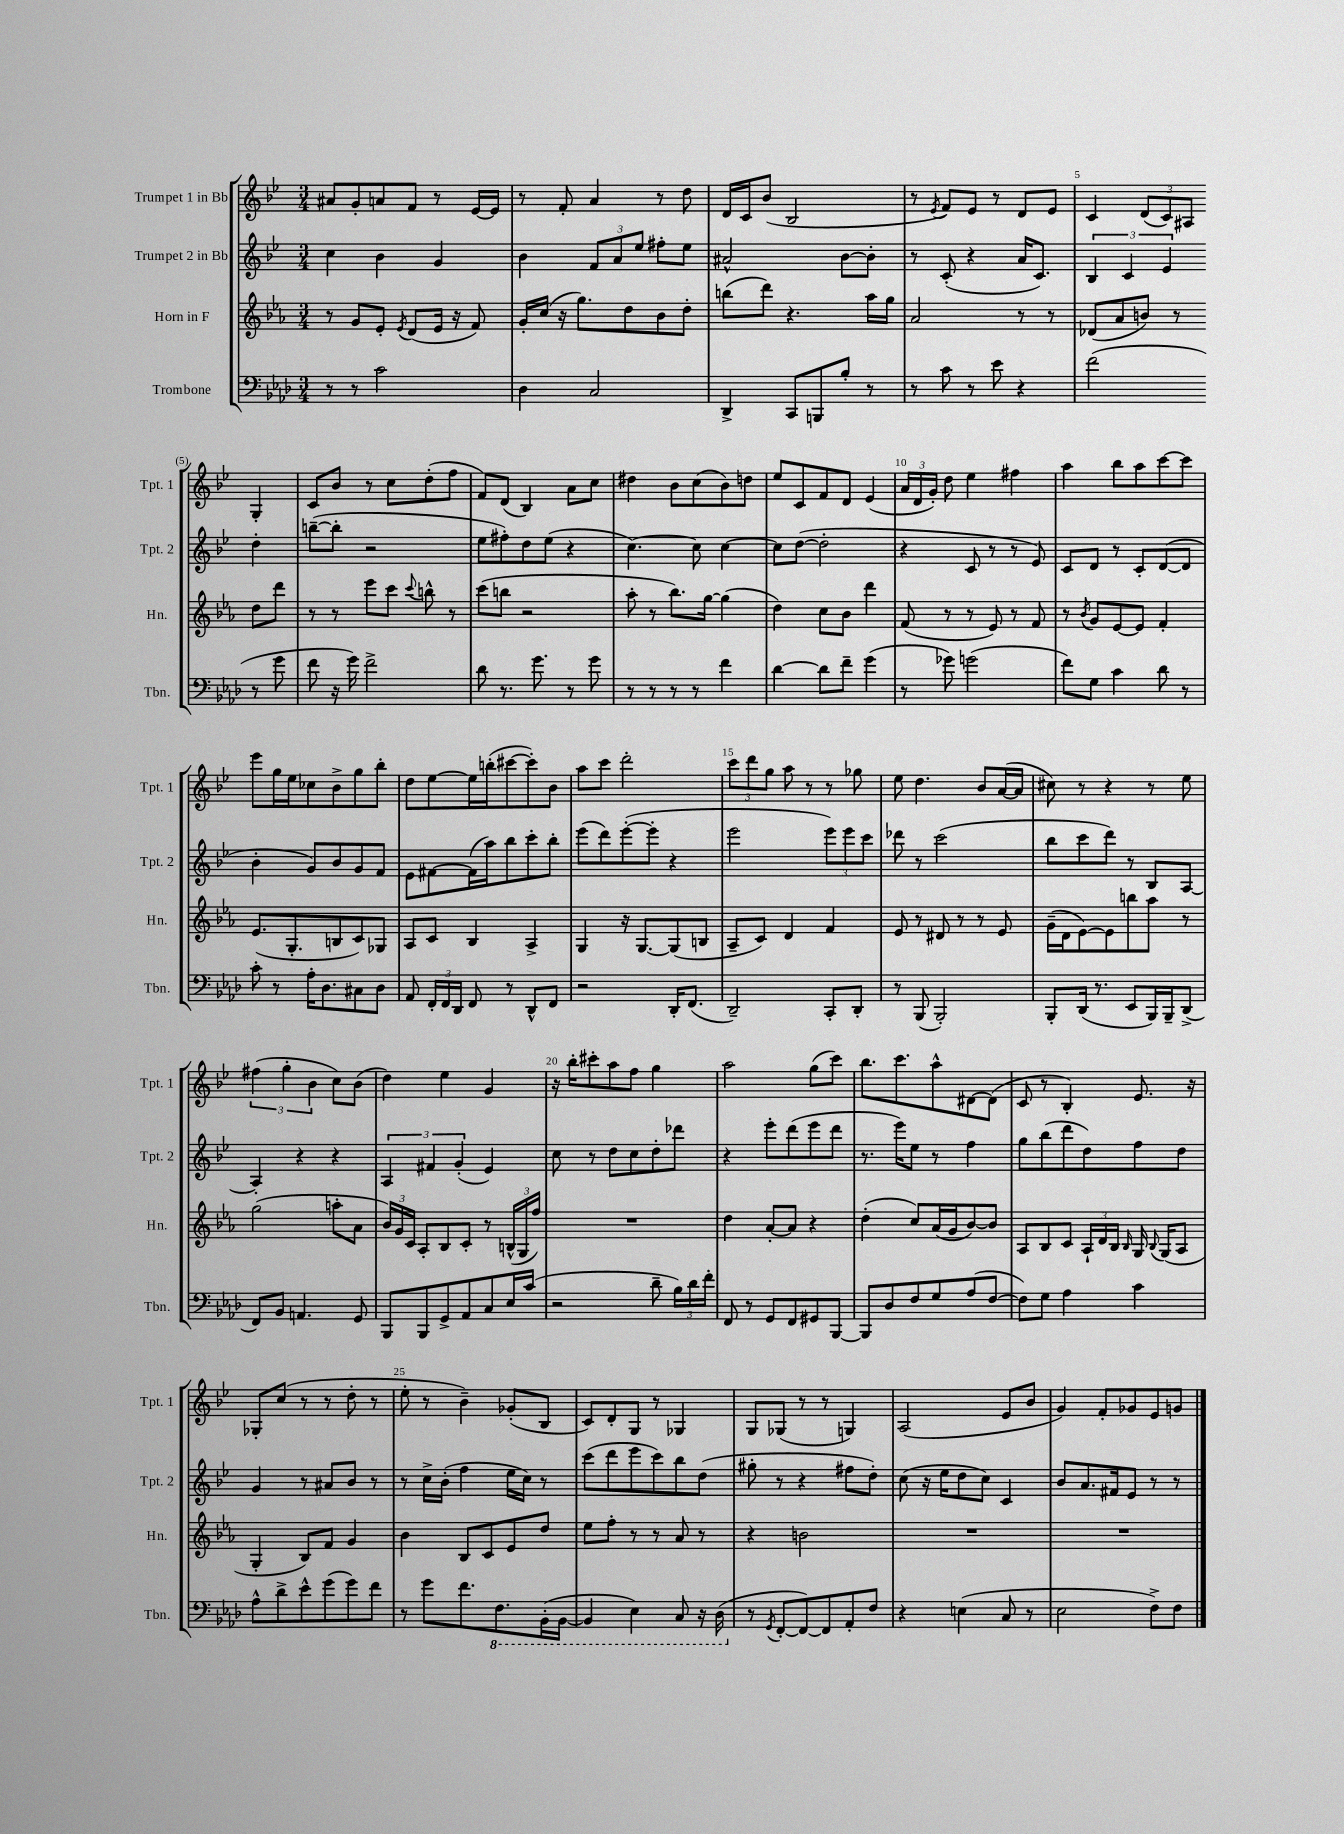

**kern	**kern	**kern	**kern
*staff4	*staff3	*staff2	*staff1
*clefF4	*clefG2	*clefG2	*clefG2
*k[b-e-a-d-]	*k[b-e-a-]	*k[b-e-]	*k[b-e-]
*M3/4	*M3/4	*M3/4	*M3/4
8r	8r	4cc	8a#
8r	8g	.	8g'
2c	8e-'	4b-	8a
.	8qe-	.	.
.	(8d	.	8f
.	16e-	4g	8r
.	16r	.	.
.	8f)	.	[16e-
.	.	.	16e-]
=	=	=	=
4D-	16g'	4b-	8r
.	(16cc	.	.
.	16r	.	8f'
.	8.gg)	.	.
2C	.	12f	4a
.	.	12a	.
.	8dd	.	.
.	.	12ee-	.
.	8b-	8ff#'	8r
.	8dd'	8ee-	8dd
=	=	=	=
4DD-^	(8bb	2a#^^	16d
.	.	.	16c
.	8ddd)	.	(8b-
8CC	4.r	.	2B-
8BBB	.	.	.
8B-'	.	[8b-	.
8r	16aa-	8b-']	.
.	16gg	.	.
=	=	=	=
8r	2a-	8r	8r
.	.	.	8qe-
8c	.	(8c'	8f)
8r	.	4r	8e-
8e-	.	.	8r
4r	8r	16a	8d
.	.	8.c)	.
.	8r	.	8e-
=	=	=	=
(2f	(8d-	6B-	4c
.	8a-	.	.
.	.	6c	.
.	8b)	.	(12d
.	.	6e-	12c)
.	8r	.	.
.	.	.	12A#
8r	8dd	4dd'	4G'
8g	8ddd	.	.
=	=	=	=
8f	8r	([8bb~	8c
16r	8r	8bb']	8b-
16g)	.	.	.
2f^	8eee-	2r	8r
.	8ccc	.	8cc
.	8qqccc	.	.
.	8bb^^	.	(8dd'
.	8r	.	8ff
=	=	=	=
8d-	(8ccc	8ee-	8f)
8.r	8bb	8ff#')	(8d
.	2r	8dd	4B-)
8.g	.	.	.
.	.	(8ee-	.
8r	.	4r	8a
8g	.	.	8cc
=	=	=	=
8r	8aa-'	[4.cc)	4dd#
8r	8r	.	.
8r	8.bb-)	.	8b-
8r	.	8cc]	(8cc
.	[16gg	.	.
4f	(4gg]	[4cc	8b-)
.	.	.	8dd
=	=	=	=
[4d-	4dd)	8cc]	8ee-
.	.	([8dd	8c
8d-]	8cc	2dd']	8f
8f~	8b-	.	8d
(4g	4ddd	.	(4e-
=	=	=	=
8r	(8f	4r	24a
.	.	.	24d
.	.	.	24g')
8g-)	8r	.	8dd
(2g	8r	8c	4ee-
.	8e-)	8r	.
.	8r	8r	4ff#
.	8f	8e-)	.
=	=	=	=
8f)	8r	8c	4aa
.	8qb-	.	.
8G	8g	8d	.
4c	[8e-	8r	8bb-
.	8e-]	8c'	8aa
8d-	4f'	([8d	[8ccc
8r	.	8d]	8ccc]
=	=	=	=
8c'	(8.e-	4b-'	8eee-
8r	.	.	16gg
.	8.G'	.	16ee-
16A-'	.	8g)	8cc-
8.D-	.	.	.
.	8B	8b-	8b-^
8C#	8c)	8g	8gg
8D-	8G-	8f	8bb-'
=	=	=	=
8AA-	8A-	8e-	8dd
24FF'	8c	[8f#	[8ee-
24FF	.	.	.
24DD-	.	.	.
8FF	4B-	(16f#]	16ee-]
.	.	16aa)	(16bb'
8r	.	8bb-	[8ccc#
8DD-^^	4A-^	8ccc'	8ccc#'])
8FF	.	8bb-'	8b-
=	=	=	=
2r	4G	(8eee-	8aa
.	.	8ddd)	8ccc
.	16r	([8eee-'	2ddd'
.	[8.G	.	.
.	.	8eee-']	.
16DD-'	(8G]	4r	.
(8.FF	.	.	.
.	8B	.	.
=	=	=	=
2DD-~)	8A-~	2eee-	12ccc
.	.	.	12ddd
.	8c)	.	.
.	.	.	12gg
.	4d	.	8aa
.	.	.	8r
8CC'	4f	12eee-)	8r
.	.	12eee-	.
8DD-'	.	.	8gg-
.	.	12ccc	.
=	=	=	=
8r	8e-	8ddd-	8ee-
(8BBB-	8r	8r	4.dd
2BBB-')	8d#	(2ccc	.
.	8r	.	.
.	8r	.	8b-
.	8e-	.	([16a
.	.	.	16a]
=	=	=	=
8BBB-'	(16g~	8bb-	8cc#)
.	16d	.	.
(16DD-	[8e-)	8ccc	8r
8.r	.	.	.
.	8e-]	8ddd)	4r
8EE-	8bb	8r	.
16BBB-)	8aa-	8B-	8r
16BBB-~	.	.	.
(8DD-^	8r	[8A	8ee-
=	=	=	=
8FF)	(2gg	4A']	(6ff#
8BB-	.	.	.
.	.	.	6gg'
4.AA	.	4r	.
.	.	.	6b-
.	8aa'	4r	8cc)
8GG	8a-	.	(8b-
=	=	=	=
8BBB-	24b-)	6A	4dd)
.	24g	.	.
.	24c	.	.
8BBB-	8A-'	.	.
.	.	6f#	.
8GG^	8B-	.	4ee-
.	.	(6g'	.
8AA-	8c'	.	.
8C	8r	4e-)	4g
16E-	(24B^^	.	.
.	24G	.	.
(16c	.	.	.
.	24ff)	.	.
=	=	=	=
2r	2.r	8cc	16r
.	.	.	16bb-'
.	.	8r	8ccc#'
.	.	8dd	8aa
.	.	8cc	8ff
8d-~	.	8dd'	4gg
24B-)	.	8ddd-	.
24d-	.	.	.
24f'	.	.	.
=	=	=	=
8FF	4dd	4r	2aa
8r	.	.	.
8GG	[8a-'	8eee-'	.
8FF	8a-]	(8ddd	.
8GG#	4r	8eee-	(8gg
[8BBB-	.	8ddd	8ccc)
=	=	=	=
8BBB-]	(4dd'	8.r	8.bb-
8D-	.	.	.
.	.	16eee-)	8.ccc
8F	8cc)	8ee-	.
8G	(16a-	8r	8aa^^
.	16g	.	.
(8A-	[8b-)	4ff	[8d#
[8F	8b-]	.	(8d#]
=	=	=	=
8F])	8A-	8gg	8c
8G	8B-	(8bb-	8r
4A-	8c	8ddd	4B-')
.	24A-`	8dd)	.
.	24d	.	.
.	24B-	.	.
.	16qqB-	.	.
4c	16G	8ff	8.e-
.	8qqB-	.	.
.	(16G	.	.
.	8A-	8dd	.
.	.	.	16r
=	=	=	=
8A-^^	4G'	4g	8G-'
8d-^	.	.	(8cc
8e-^^	8B-)	8r	8r
(8g	8f	8a#	8r
8g)	4g	8b-	8dd'
8f	.	8r	8r
=	=	=	=
8r	4b-	8r	8ee-'
8g	.	16cc^	8r
.	.	(16b-'	.
8.f	8B-	4ff	4b-~)
.	8c	.	.
8.FF	.	.	.
.	8e-	16ee-	(8g-'
.	.	16cc)	.
(16BBB-'	8dd	8r	8B-
[16BBB-	.	.	.
=	=	=	=
4BBB-]	8ee-	(8ccc	8c)
.	8ff'	8ddd	8d'
4EE-)	8r	8eee-	8G
.	8r	8ccc)	8r
8CC	8a-	8bb-	4G-
16r	8r	(8dd	.
(16DD-	.	.	.
=	=	=	=
8r	4r	8gg#'	8G
8qGG	.	.	.
[8FF'	.	8r	(8G-
8FF_)	2b	4r	8r
8FF]	.	.	8r
8AA-'	.	8ff#	4G)
8F	.	8dd')	.
=	=	=	=
4r	2.r	(8cc	(2A
.	.	16r	.
.	.	16ee-	.
(4E	.	8dd	.
.	.	8cc)	.
8C	.	4c	8e-
8r	.	.	8b-
=	=	=	=
2E-	2.r	8b-	4g)
.	.	8.a	.
.	.	.	8f'
.	.	16f#	.
.	.	8e-	8g-
8F^)	.	8r	8e-
8F	.	8r	8g
==	==	==	==
*-	*-	*-	*-
